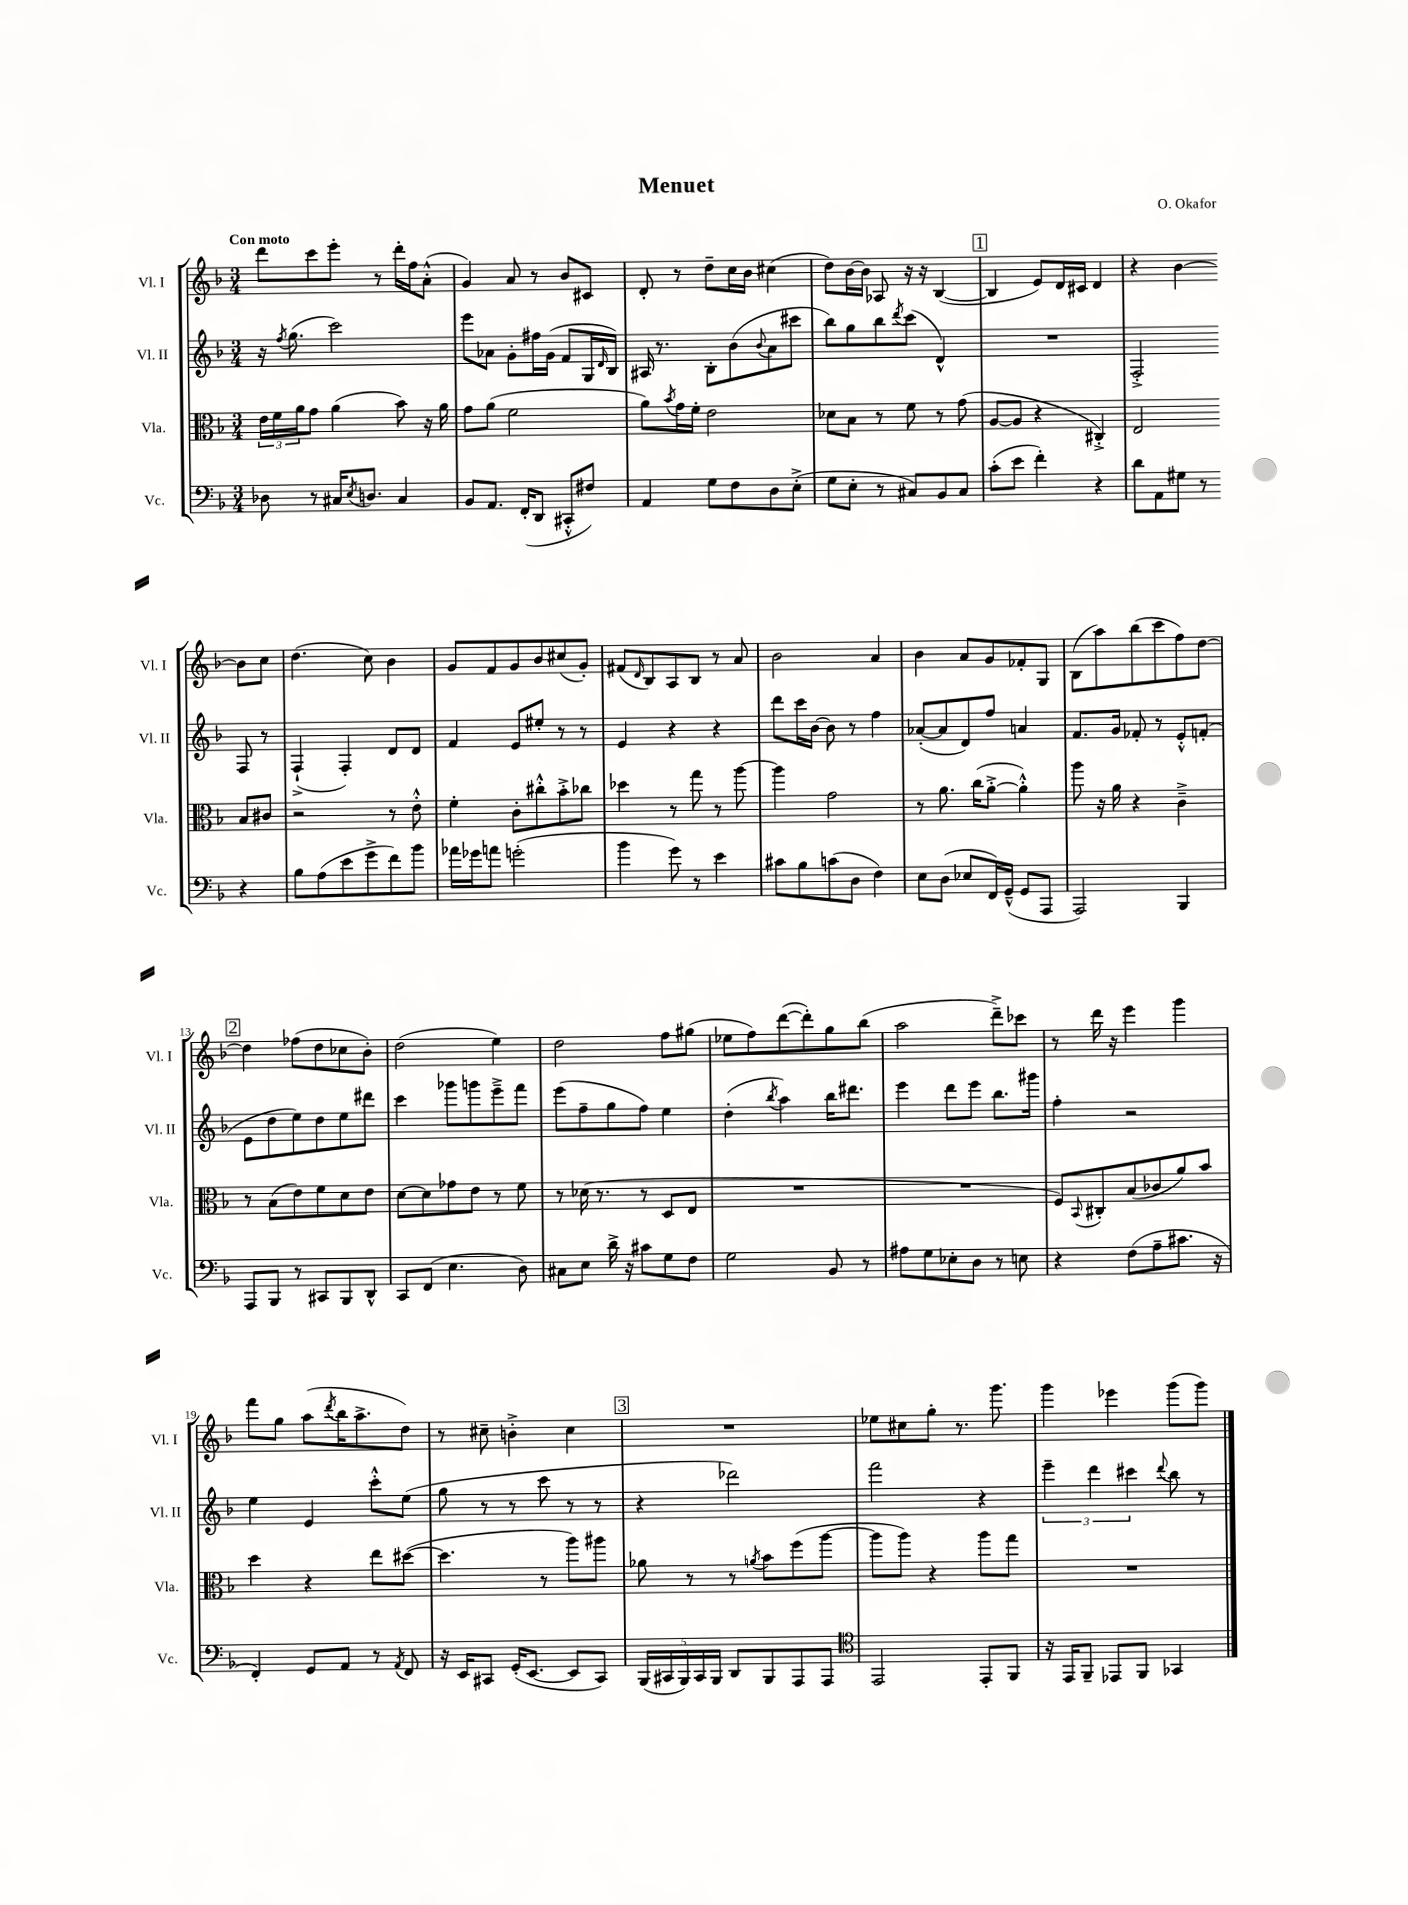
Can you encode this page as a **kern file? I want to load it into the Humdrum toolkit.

**kern	**kern	**kern	**kern
*part4	*part3	*part2	*part1
*staff4	*staff3	*staff2	*staff1
*I"Vc.	*I"Vla.	*I"Vl. II	*I"Vl. I
*I'Vc.	*I'Vla.	*I'Vl. II	*I'Vl. I
*clefF4	*clefC3	*clefG2	*clefG2
*k[b-]	*k[b-]	*k[b-]	*k[b-]
*M3/4	*M3/4	*M3/4	*M3/4
=1	=1	=1	=1
!	!	!	!LO:TX:a:B:t=Con moto
8D-X\	24e\LL	16r	8ddd\L
.	24f\	.	.
.	.	8qff/	.
.	.	(8.gg\	.
.	24a\J	.	.
8r	8g\J	.	8ccc\
16C#X/KL	(4a\	2ccc\)	8eee'\J
8qE/	.	.	.
8.Dn/J	.	.	.
.	.	.	8r
4C#/	8b-\)	.	16ddd'\LL
.	.	.	16ff\J
.	16r	.	(8a'^^\J
.	16a\	.	.
=2	=2	=2	=2
8BB-/L	8g\L	8eee\L	4g/)
8.AA/J	(8a\J	8a-X\J	.
.	2f\	8g'\L	8a/
(16FF'/KL	.	.	.
8DD/J	.	16ff#X\L	8r
.	.	(16g\JJ	.
8CC#X'^^/L	.	8f/L	8b-/L
8F#X/J)	.	16G/L	8c#X/J
.	.	16qqd/	.
.	.	16B-/JJ)	.
=3	=3	=3	=3
4AA/	8a\L)	16A#X/	8d'/
.	.	8.r	.
.	8qb-/	.	.
.	16g\L	.	8r
.	16f'\JJ	.	.
8G\L	2e\	8B-'\L	8dd~\L
8F\	.	(8b-\	16cc\L
.	.	.	16b-\JJ
.	.	8qqb-/	.
8D\	.	8a\	(4cc#X\
(8E'^\J	.	8ccc#X\J	.
=4	=4	=4	=4
8G\L	8d-X\L	8bb-\L)	8dd\L)
8E'\J	8B-\J	8gg\	[16b-\L
.	.	.	16b-\JJ]
8r	8r	8bb-\	8A-X/
.	.	8qddd/	.
8C#X/L)	8f\	(8ccc\J	16r
.	.	.	16r
8BB-/	8r	4d^^/)	([4B-/
8C#/J	(8g\	.	.
!!LO:REH:place=s1:t=1
=5	=5	=5	=5
(8c'\L	[8A/L	2.r	4B-/]
8e\J	8A/J]	.	.
4f'\)	4r	.	8e/L)
.	.	.	16d/L
.	.	.	16c#X/JJ
4r	4C#X'^/)	.	4d/
=6	=6	=6	=6
8d\L	2E/	2F'^/	4r
8AA\	.	.	.
8G#X\J	.	.	[4b-\
8r	.	.	.
4r	8B-/L	8F/	8b-\L]
.	8c#X/J	8r	8cc\J
!!LO:LB:g=z
=7	=7	=7	=7
8B-\L	2r	(4F`^/	(4.dd\
(8A\	.	.	.
8e\	.	4F'/)	.
8g^\	.	.	8cc\)
8f\)	8r	8d/L	4b-\
8b-\J	8e'^^\	8d/J	.
=8	=8	=8	=8
16a-X\LL	4f'\	4f/	8g/L
16g-X\J	.	.	.
8an\J	.	.	8f/
(2gn'\	8c'\L	8e/L	8g/
.	8cc#X'^^\	8ee#X'/J	8b-/
.	8b-'^\	8r	(8cc#X/
.	8cc-X\J	8r	8g'/J)
=9	=9	=9	=9
4b-\	4dd-X\	4e/	(8f#X/L
.	.	.	16qqd/
.	.	.	8B-/)
8g\)	8r	4r	8A/
8r	8gg\	.	8B-/J
4e\	8r	4r	8r
.	[8aa\	.	8a/
=10	=10	=10	=10
8c#X\L	4aa\]	8ddd\L	2b-\
8B-\	.	16ccc\L	.
.	.	[16b-\JJ	.
(8cn\	2g\	8b-\]	.
8D\J	.	8r	.
4F\)	.	4ff\	4a/
=11	=11	=11	=11
8E\L	8r	([8a-X'/L	4b-\
(8D\J	8.a\	8a-/]	.
8E-X/L	.	8d/)	8a/L
.	(16cc\KL	.	.
16FF/L)	[8a'^\J	8ff/J	8g/
(16GG~^^/JJ	.	.	.
8GG/L	4a'^^\])	4an/	8f-X'/
8AAA/J	.	.	8G/J
=12	=12	=12	=12
2AAA/)	8aa\	8.f/L	(8B-\L
.	16r	.	8aa\)
.	16a\	16g/Jk	.
.	4r	8f-X'/	(8bb-\
.	.	8r	8ccc\
4BBB-/	4c~^\	8e'^^/L	8ff\)
.	.	(8fn'/J	[8dd\J
!!LO:LB:g=z
!!LO:REH:place=s1:t=2
=13	=13	=13	=13
8AAA/L	8r	8e\L	4dd\]
8BBB-/J	(8B-\L	8dd\	.
8r	8e\)	8ee\)	(8ff-X\L
8CC#X/L	8f\	8dd\	8dd\
8BBB-/	8d\	8ee\	8cc-X\
8DD^^/J	8e\J	8ddd#X\J	8b-'\J)
=14	=14	=14	=14
8CC/L	[8d\L	4ccc\	(2dd\
(8FF/J	8d\]	.	.
4.E\	8g-X\	8ggg-X\L	.
.	8e\J	8gggn\	.
.	8r	8eee~^\	4ee\)
8D\)	8f\	8fff\J	.
=15	=15	=15	=15
8C#X\L	8r	(8eee\L	2dd\
8E\J	(16d-X\	8ff~\	.
.	8.r	.	.
16d^\	.	8gg\	.
16r	.	.	.
8c#X\L	8r	8ff\J)	.
8G\	8D/L	4ee\	8ff\L
8F\J	8E/J	.	(8gg#X\J
=16	=16	=16	=16
2G\	2.r	(4dd'\	8ee-X\L
.	.	.	8ff\)
.	.	8qbb-/	.
.	.	4aa\)	([8ddd\
.	.	.	8ddd'\])
8BB-/	.	16bb-\KL	8gg\
.	.	8.ddd#X\J	.
8r	.	.	(8bb-\J
=17	=17	=17	=17
8A#X\L	2.r	4eee\	2aa\
8G\	.	.	.
8E-X'\	.	8ddd\L	.
8D\J	.	8eee\J	.
8r	.	8.bb-\L	8ddd~^\L)
8En\	.	.	8ccc-X\J
.	.	16ggg#X\Jk	.
=18	=18	=18	=18
4r	8F/L)	4ff'\	8r
.	8qqBB-/	.	.
.	8C#X'/	.	16ddd\
.	.	.	16r
(8F\L	(8B-/	2r	4eee\
8A~\	8c-X/	.	.
8.c#X\J	8a/)	.	4ggg\
.	8b-/J	.	.
16r	.	.	.
!!LO:LB:g=z
=19	=19	=19	=19
4FF'/)	4dd\	4ee\	8fff\L
.	.	.	8gg\J
8GG/L	4r	4e/	(8aa\L
.	.	.	8qddd/
8AA/J	.	.	16bb-\K
.	.	.	8.aa^\
8r	8ee\L	8ccc'^^\L	.
8qAA/	.	.	.
8FF/	([8dd#X\J	(8ee\J	8dd\J)
=20	=20	=20	=20
16r	4.dd#\]	8gg\	8r
16EE/KL	.	.	.
8CC#X/J	.	8r	8cc#X~\
(16GG'/KL	.	8r	4bn'^\
[8.EE/J	.	.	.
.	8r	8ccc\	.
8EE/L]	8aa\L)	8r	4cc#\
8CC#/J)	8aa#X\J	8r	.
!!LO:REH:place=s1:t=3
=21	=21	=21	=21
(20BBB-/LL	8a-X\	4r	2.r
20CC#X/	.	.	.
20BBB-/)	.	.	.
.	8r	.	.
20CC#/	.	.	.
20BBB-/JJ	.	.	.
8DD/L	8r	2ddd-X\)	.
.	8qan/	.	.
8BBB-/	8b-\L	.	.
8AAA/	(8ff\	.	.
8AAA/J	[8aa\J	.	.
=22	=22	=22	=22
*clefC4	*	*	*
2EE/	8aa\L]	2fff\	8ee-X\L
.	8aa\J)	.	8cc#X\
.	4r	.	8gg'\J
.	.	.	8.r
8EE'/L	8aa\L	4r	.
.	.	.	8.ggg\
8FF/J	8gg\J	.	.
=23	=23	=23	=23
16r	2.r	6eee~\	4ggg\
16EE/KL	.	.	.
8FF~/J	.	.	.
.	.	6ddd\	.
8EE-X/L	.	.	4eee-X\
.	.	6ccc#X\	.
8FF/J	.	.	.
.	.	8qqddd/	.
4GG-X/	.	8bb-\	(8ggg\L
.	.	8r	8ggg\J)
==	==	==	==
*-	*-	*-	*-
